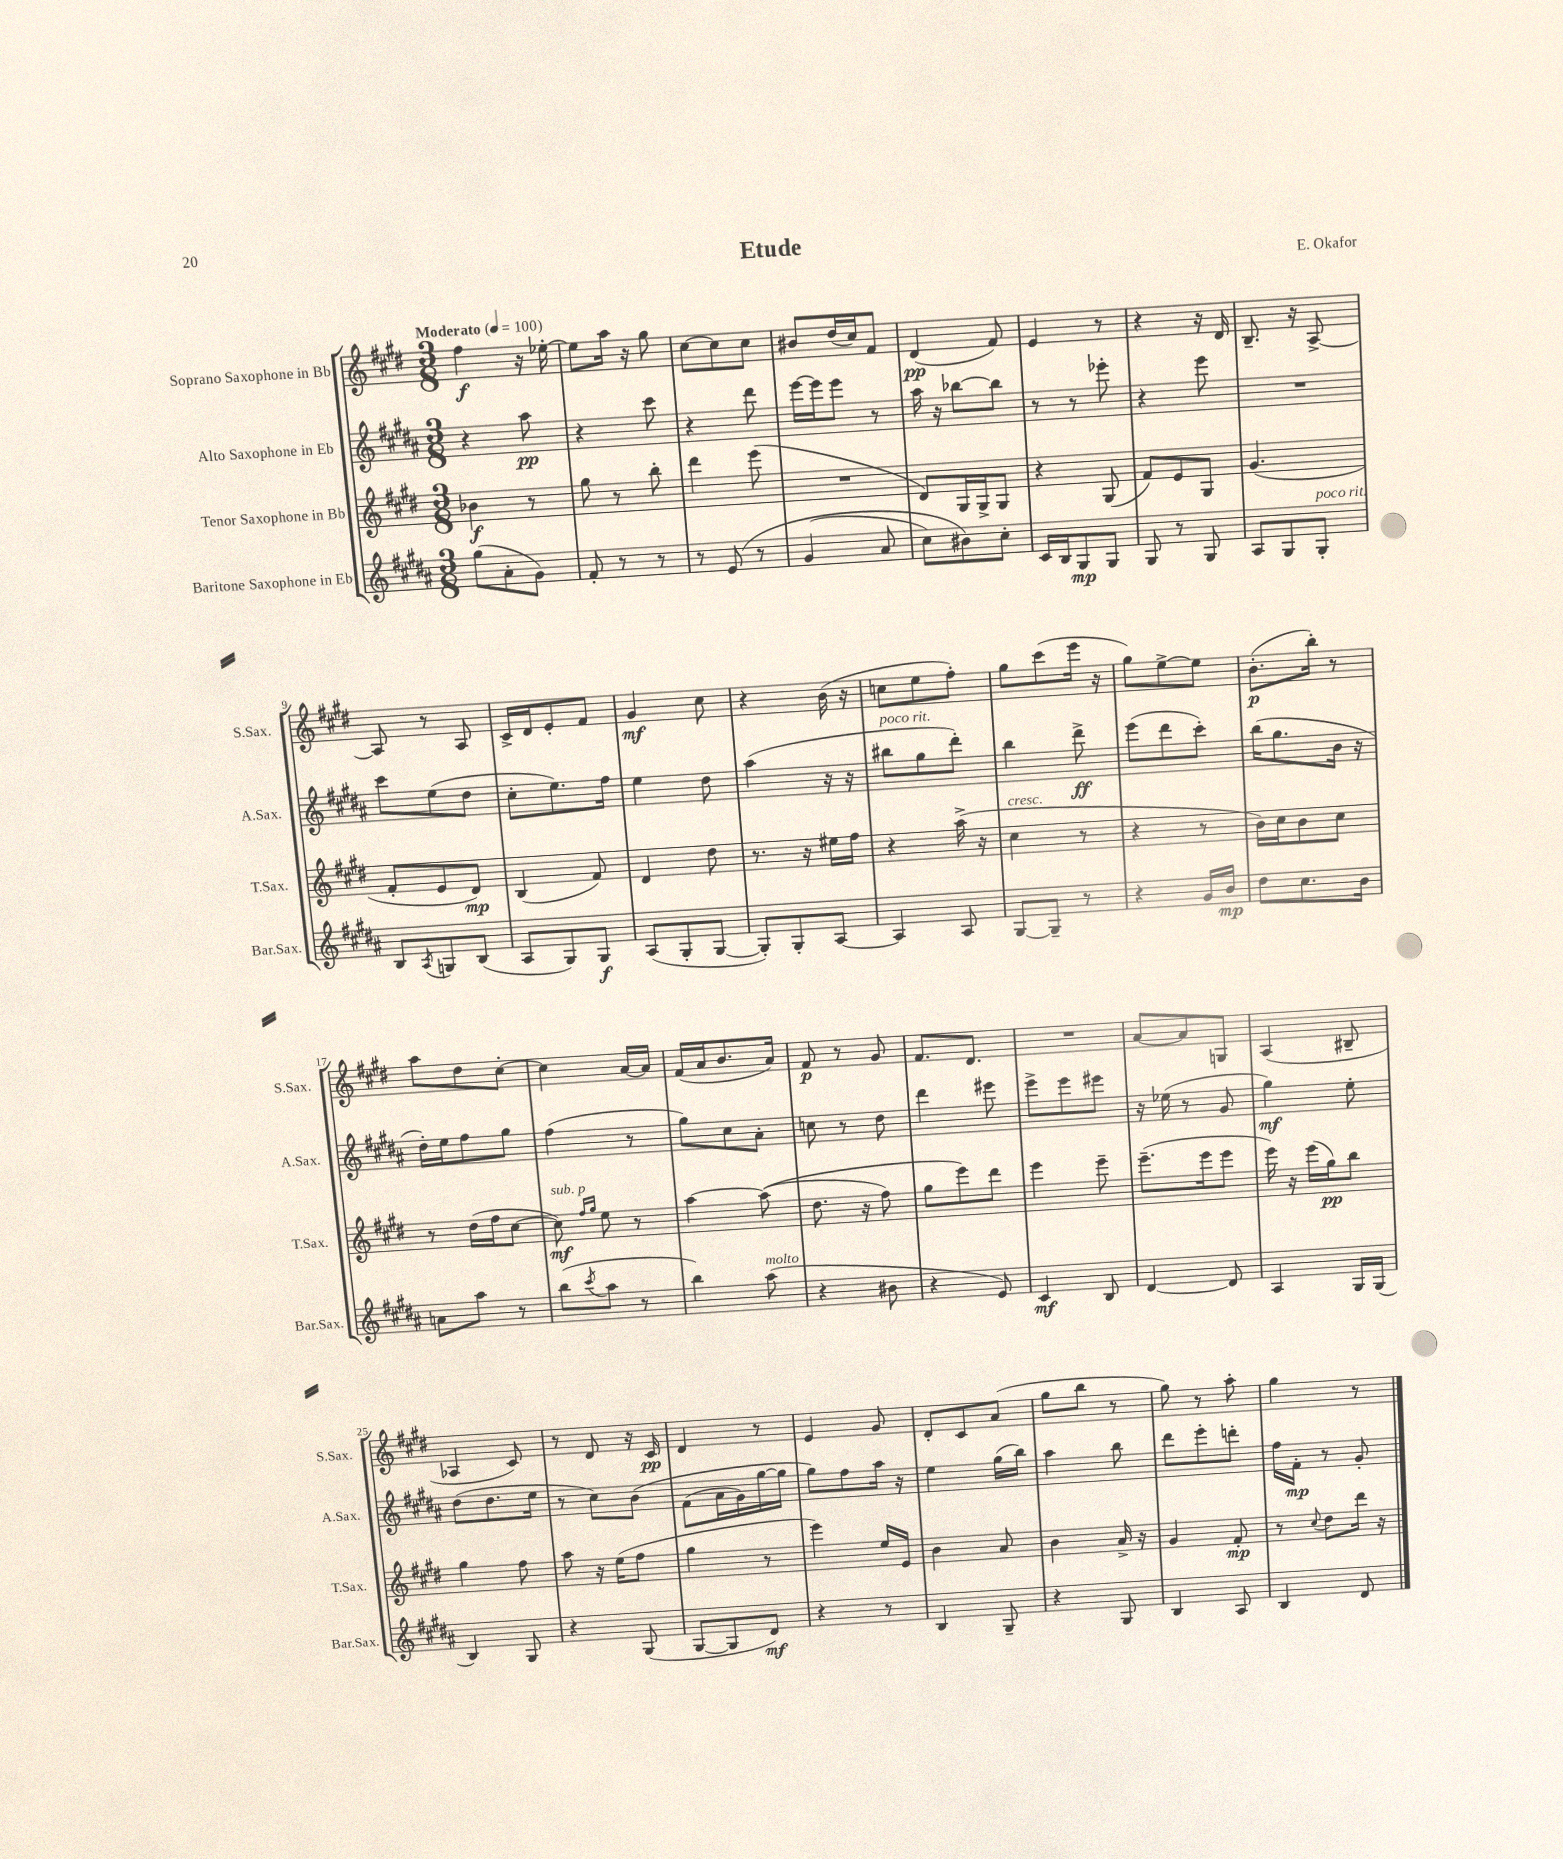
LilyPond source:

\header { title = "Etude" composer = "E. Okafor" }
<<
\new StaffGroup <<
\new Staff = "s0" \with { instrumentName = "Soprano Saxophone in Bb" shortInstrumentName = "S.Sax." } {
    \clef treble \key e \major \numericTimeSignature \time 3/8 \tempo "Moderato" 4 = 100
    fis''4\f r16 ees''16~-. |
    ees''8 a''16 r16 gis''8 |
    cis''8~ cis''8 cis''8 |
    bis'8 dis''16( cis''16) fis'8 |
    dis'4\pp( fis'8) |
    e'4 r8 |
    r4 r16 dis'16 |
    b8.-- r16 a8~-> |
    a8 r8 a8 |
    cis'16-> dis'16 e'8-. fis'8 |
    gis'4\mf cis''8 |
    r4 b'16( r16 |
    c''8 e''8 fis''8-.) |
    gis''8 cis'''8( e'''16 r16 |
    gis''8) e''8~-> e''8 |
    b'8.-.\p( b''16-.) r8 |
    a''8 dis''8 cis''8~-. |
    cis''4 a'16~ a'16 |
    fis'16( a'16 b'8. a'16) |
    fis'8\p r8 gis'8 |
    fis'8. dis'8. |
    R4. |
    a'8~ a'8 g8 |
    a4( bis8-- |
    aes4 cis'8) |
    r8 dis'8 r16 cis'16\pp |
    dis'4 r8 |
    e'4 gis'8 |
    dis'8-. cis'8 a'8( |
    gis''8 b''8 r8 |
    gis''8) r8 a''8-. |
    gis''4 r8 \bar "|." |
}
\new Staff = "s1" \with { instrumentName = "Alto Saxophone in Eb" shortInstrumentName = "A.Sax." } {
    \clef treble \key b \major \numericTimeSignature \time 3/8
    r4 ais''8\pp |
    r4 cis'''8 |
    r4 dis'''8 |
    e'''16~ e'''16 e'''8 r8 |
    ais''16 r16 bes''8~ bes''8 |
    r8 r8 ees'''8-. |
    r4 e'''8 |
    R4. |
    cis'''8 e''8( dis''8 |
    cis''8-. e''8.) fis''16 |
    e''4 dis''8 |
    ais''4( r16 r16 |
    bis''8^\markup { \italic "poco rit." } gis''8 dis'''8-.) |
    b''4 dis'''8->\ff |
    e'''8( dis'''8 cis'''8-.) |
    b''16( gis''8. b'16 r16 |
    dis''16-.) e''16 fis''8 gis''8 |
    fis''4( r8 |
    gis''8) cis''8 ais'8-. |
    c''8 r8 dis''8 |
    dis'''4 eis'''8 |
    e'''8-> e'''8 eis'''8 |
    r16 ees''16( r8 gis'8 |
    gis''4\mf) e''8-. |
    dis''8( dis''8. e''16 |
    r8 cis''8) b'8\( |
    fis'8( ais'16 gis'16) gis''16~ gis''16 |
    gis''8\) fis''8 ais''16 r16 |
    e''4 gis''16( b''16) |
    ais''4 b''8 |
    dis'''8 e'''8-. d'''8-. |
    fis''16 fis'16-.\mp r8 gis'8-. \bar "|." |
}
\new Staff = "s2" \with { instrumentName = "Tenor Saxophone in Bb" shortInstrumentName = "T.Sax." } {
    \clef treble \key e \major \numericTimeSignature \time 3/8
    bes'4\f r8 |
    gis''8 r8 b''8-. |
    dis'''4 e'''8( |
    R4. |
    dis'8) gis16 gis16-> gis8 |
    r4 gis8( |
    fis'8) e'8 gis8 |
    gis'4.( |
    fis'8-. e'8 dis'8\mp) |
    b4( fis'8) |
    dis'4 dis''8 |
    r8. r16 eis''16 fis''16 |
    r4 a''16->( r16 |
    cis''4^\markup { \italic "cresc." } r8 |
    r4 r8 |
    b'16) cis''16 b'8 cis''8 |
    r8 dis''16( fis''16 cis''8~ |
    cis''8\mf^\markup { \italic "sub. p" }) \grace { fis''16 gis''16 } e''8 r8 |
    a''4~ a''8(\( |
    dis''8. r16 fis''8) |
    gis''8 e'''8\) dis'''8 |
    e'''4 e'''8-- |
    e'''8.--( e'''16 e'''8 |
    e'''16) r16 e'''16( gis''16\pp) b''8 |
    gis''4 fis''8 |
    a''8 r16 e''16( fis''8 |
    gis''4 r8 |
    e'''4) e''16 e'16 |
    b'4 a'8 |
    b'4 a'16-> r16 |
    gis'4 fis'8-.\mp |
    r8 \appoggiatura { cis''8 } dis''8 dis'''16 r16 \bar "|." |
}
\new Staff = "s3" \with { instrumentName = "Baritone Saxophone in Eb" shortInstrumentName = "Bar.Sax." } {
    \clef treble \key b \major \numericTimeSignature \time 3/8
    gis''8( ais'8-. gis'8) |
    fis'8-. r8 r8 |
    r8 e'8\( r8 |
    gis'4( ais'8 |
    cis''8) bis'8\) cis''8-. |
    cis'16 b16 gis8\mp gis8 |
    gis8 r8 gis8 |
    ais8 gis8 gis8-.^\markup { \italic "poco rit." } |
    b8 \acciaccatura { ais8 } g8 b8( |
    ais8 gis8) gis8\f |
    ais8( gis8-. gis8~ |
    gis8-.) gis8-. ais8~ |
    ais4 ais8 |
    gis8~ gis8-- r8 |
    r4 gis'16 b'16\mp |
    dis''8 cis''8. b'16 |
    a'8 ais''8 r8 |
    b''8( \acciaccatura { cis'''8 } ais''8 r8 |
    b''4) ais''8^\markup { \italic "molto" }( |
    r4 bis'8 |
    r4 e'8) |
    cis'4\mf b8 |
    dis'4~ dis'8 |
    ais4 gis16 gis16( |
    b4) gis8 |
    r4 gis8( |
    gis8~ gis8 dis'8\mf) |
    r4 r8 |
    b4 gis8-- |
    r4 gis8 |
    b4 ais8 |
    b4 dis'8 \bar "|." |
}
>>
>>
